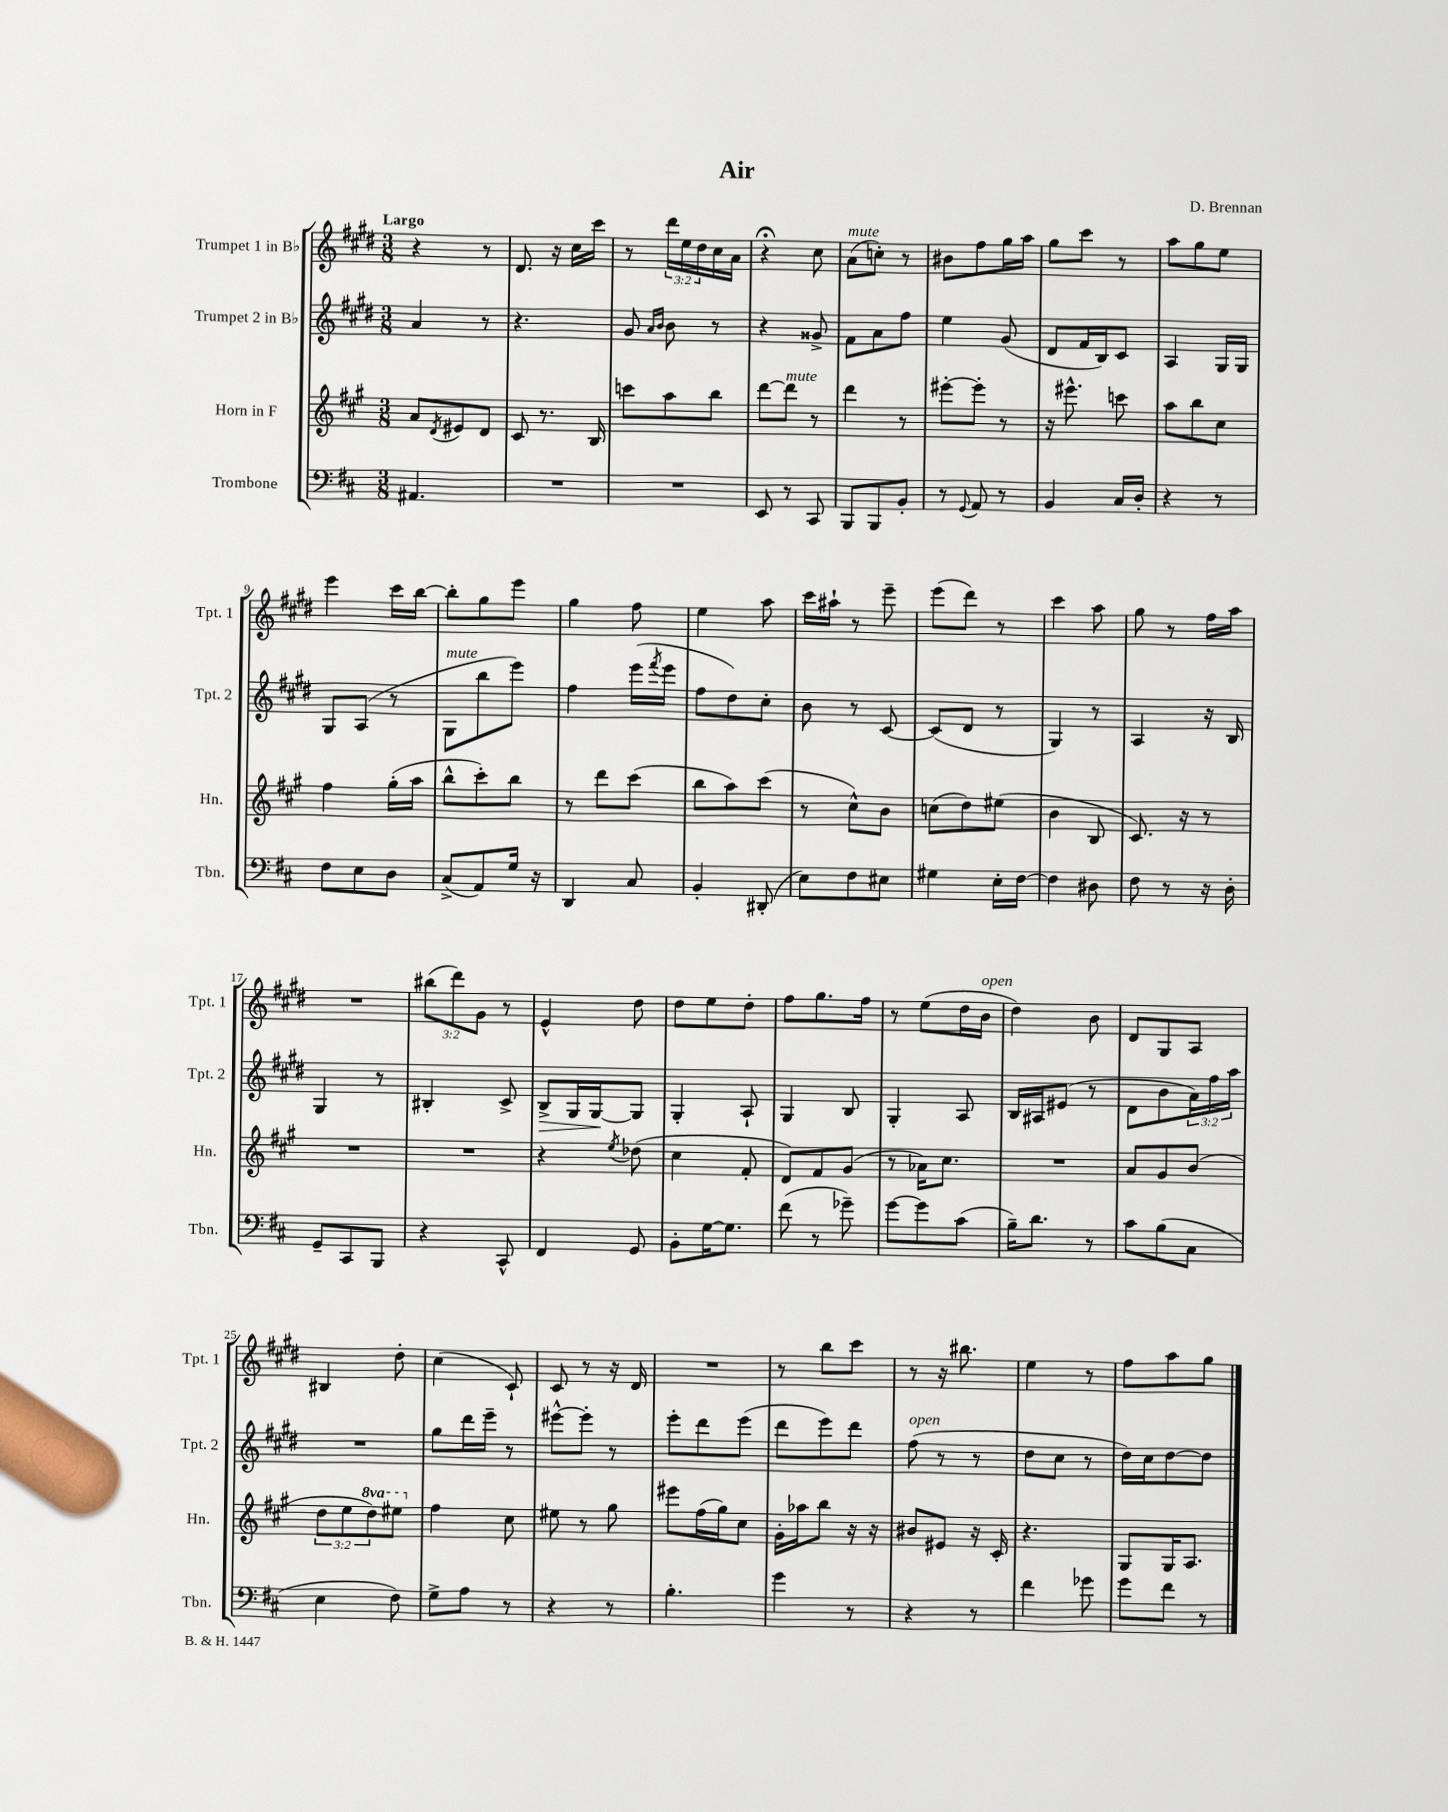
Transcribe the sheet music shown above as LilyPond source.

\header { title = "Air" composer = "D. Brennan" }
<<
\new StaffGroup <<
\new Staff = "s0" \with { instrumentName = "Trumpet 1 in Bb" shortInstrumentName = "Tpt. 1" } {
    \clef treble \key e \major \numericTimeSignature \time 3/8 \override Staff.TupletNumber.text = #tuplet-number::calc-fraction-text \tempo "Largo"
    r4 r8 |
    dis'8. r16 cis''16 cis'''16 |
    r8 \tuplet 3/2 { dis'''16 e''16 dis''16 } cis''16 a'16 |
    r4\fermata cis''8 |
    a'8^\markup { \italic "mute" }( c''8-.) r8 |
    bis'8 fis''8 gis''16 a''16 |
    gis''8 cis'''8 r8 |
    a''8 gis''8 e''8 |
    e'''4 cis'''16 b''16~ |
    b''8-. gis''8 e'''8 |
    gis''4 fis''8 |
    e''4 a''8 |
    cis'''16 ais''16-! r8 e'''8-- |
    e'''8( dis'''8) r8 |
    cis'''4 a''8 |
    gis''8 r8 fis''16 a''16 |
    R4. |
    \tuplet 3/2 { bis''8( dis'''8) gis'8 } r8 |
    e'4-^ dis''8 |
    dis''8 e''8 dis''8-. |
    fis''8 gis''8. fis''16 |
    r8 e''8( dis''16 b'16^\markup { \italic "open" } |
    dis''4) b'8 |
    dis'8 gis8 a8 |
    bis4 dis''8-. |
    cis''4( cis'8-!) |
    cis'8 r8 r16 dis'16 |
    R4. |
    r8 b''8 cis'''8 |
    r8 r16 bis''8. |
    e''4 r8 |
    fis''8 a''8 gis''8 \bar "|." |
}
\new Staff = "s1" \with { instrumentName = "Trumpet 2 in Bb" shortInstrumentName = "Tpt. 2" } {
    \clef treble \key e \major \numericTimeSignature \time 3/8 \override Staff.TupletNumber.text = #tuplet-number::calc-fraction-text
    a'4 r8 |
    r4. |
    gis'8 \grace { a'16 b'16 } b'8 r8 |
    r4 gisis'8-> |
    fis'8 a'8 fis''8 |
    e''4 gis'8( |
    dis'8 fis'16 b16) cis'8 |
    a4 gis16 gis16 |
    gis8 a8( r8 |
    gis8^\markup { \italic "mute" } b''8 e'''8) |
    fis''4 e'''16( \acciaccatura { fis'''8 } e'''16 |
    fis''8 dis''8) cis''8-. |
    b'8 r8 cis'8~ |
    cis'8( dis'8 r8 |
    gis4) r8 |
    a4 r16 b16 |
    gis4 r8 |
    bis4-. cis'8-> |
    b8->\> gis16 gis16~\! gis8 |
    gis4-. a8-! |
    gis4 b8 |
    gis4-. a8 |
    b16 ais16 eis'8( r8 |
    dis'8 b'8 \tuplet 3/2 { a'16) fis''16 a''16 } |
    R4. |
    gis''8 dis'''16 e'''16-- r8 |
    eis'''8~-^ eis'''8-. r8 |
    e'''8-. dis'''8 e'''8( |
    dis'''8 e'''8) dis'''8 |
    fis''8^\markup { \italic "open" }( r8 r8 |
    dis''8 cis''8 r8 |
    dis''16) cis''16 dis''8~ dis''8 \bar "|." |
}
\new Staff = "s2" \with { instrumentName = "Horn in F" shortInstrumentName = "Hn." } {
    \clef treble \key a \major \numericTimeSignature \time 3/8 \override Staff.TupletNumber.text = #tuplet-number::calc-fraction-text \set Staff.ottavationMarkups = #ottavation-simple-ordinals
    a'8 \acciaccatura { d'8 } eis'8 d'8 |
    cis'8 r8. b16 |
    c'''8 a''8 b''8 |
    d'''8~ d'''8^\markup { \italic "mute" } r8 |
    d'''4 r8 |
    eis'''8~-. eis'''8-. r8 |
    r16 eis'''8.-^ c'''8 |
    a''8 b''8 cis''8 |
    fis''4 gis''16-.( a''16 |
    b''8-^ cis'''8-.) b''8 |
    r8 d'''8 cis'''8( |
    b''8 a''8) cis'''8( |
    r8 cis''8-^) b'8 |
    c''8( d''8) eis''8( |
    b'4 b8 |
    cis'8.) r16 r8 |
    R4. |
    R4. |
    r4 \acciaccatura { e''8 } des''8( |
    cis''4 fis'8-. |
    d'8) fis'8 gis'8( |
    r8 aes'16) cis''8. |
    R4. |
    a'8 gis'8 b'8( |
    \tuplet 3/2 { d''8 e''8 \ottava #1 d'''8) } eis'''8 \ottava #0 |
    fis''4 cis''8 |
    eis''8 r8 gis''8 |
    eis'''8 fis''16( gis''16) cis''8 |
    gis'16-. aes''16 b''8 r16 r16 |
    bis'8 eis'8 r16 cis'16-. |
    r4. |
    gis8 gis16 a8. \bar "|." |
}
\new Staff = "s3" \with { instrumentName = "Trombone" shortInstrumentName = "Tbn." } {
    \clef bass \key d \major \numericTimeSignature \time 3/8
    ais,4. |
    R4. |
    R4. |
    e,8 r8 cis,8 |
    b,,8 b,,8 b,8-. |
    r8 \appoggiatura { g,8 } a,8 r8 |
    b,4 cis16 d16-. |
    r4 r8 |
    fis8 e8 d8 |
    cis8->( a,8) g16 r16 |
    d,4 cis8 |
    b,4-. dis,8-.( |
    e8) fis8 eis8 |
    gis4 e16-. fis16~ |
    fis4 dis8 |
    fis8 r8 r16 d16-. |
    g,8-- cis,8 b,,8 |
    r4 cis,8-^ |
    fis,4 g,8 |
    b,8-. g16~ g8. |
    fis'8( r8 ges'8--) |
    g'8~ g'8 cis'8( |
    b16--) d'8. r8 |
    cis'8 b8( cis8 |
    e4 fis8) |
    g8-> a8 r8 |
    r4 r8 |
    b4.-. |
    g'4 r8 |
    r4 r8 |
    fis'4 ges'8 |
    g'8 fis'8 r8 \bar "|." |
}
>>
>>
